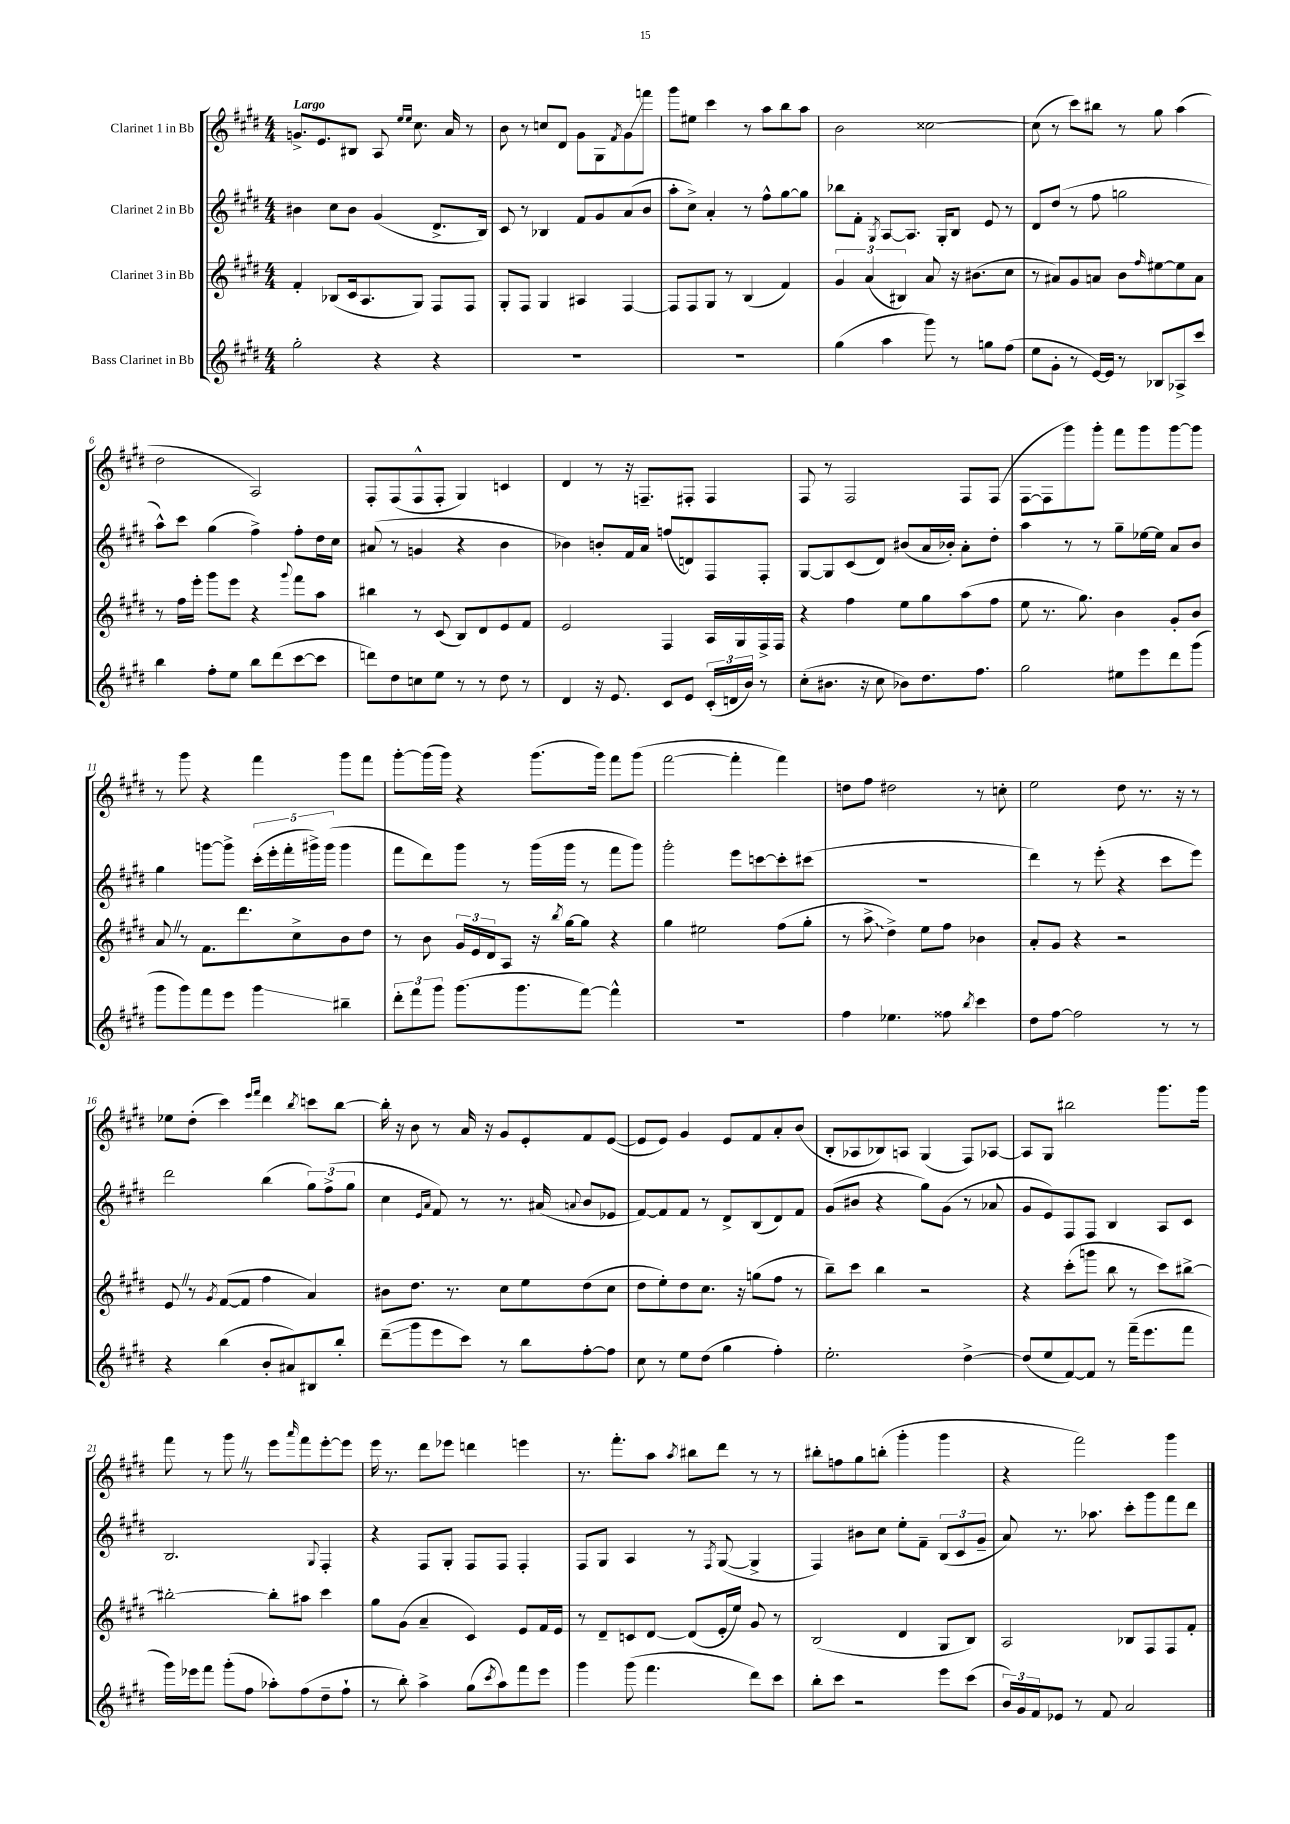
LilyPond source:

<<
\new StaffGroup <<
\new Staff = "s0" \with { instrumentName = "Clarinet 1 in Bb" } {
    \clef treble \key e \major \numericTimeSignature \time 4/4 \tempo "Largo"
    g'8.-> e'8. bis8 a8 \grace { e''16 e''16 } cis''8. a'16 r8 |
    b'8 r8 c''8 dis'8 gis'8 gis8 \acciaccatura { fis'8 } gis'8\glissando f'''8 |
    gis'''8 eis''8 cis'''4 r8 a''8 b''8 a''8 |
    b'2 cisis''2~ |
    cisis''8( r8 cis'''8) bis''8 r8 gis''8 a''4( |
    dis''2 a2) |
    fis8-. fis8( fis8-^ fis8-. gis4) c'4 |
    dis'4 r8 r16 f8.-- fis8-. fis4 |
    fis8 r8 fis2 fis8 fis8( |
    fis8~ fis8 gis'''8) gis'''8-. fis'''8 gis'''8 gis'''8~ gis'''8 |
    r8 gis'''8 r4 fis'''4 gis'''8 fis'''8 |
    gis'''8~-. gis'''16( gis'''16) r4 gis'''8.( gis'''16) fis'''8 gis'''8( |
    fis'''2~ fis'''4-. fis'''4) |
    d''8 fis''8 dis''2 r8 c''8-. |
    e''2 dis''8 r8. r16 r8 |
    ees''8 dis''8-.( cis'''4) \grace { e'''16 fis'''16 } dis'''4 \acciaccatura { b''8 } c'''8 b''8~ |
    b''16-. r16 b'8 r8 a'16 r16 gis'8 e'8-. fis'8 e'8~( |
    e'8 e'8) gis'4 e'8 fis'8 a'8-. b'8( |
    b8-. aes8 bes8) a8 gis4( fis8) aes8~ |
    aes8 gis8 bis''2 gis'''8. gis'''16 |
    fis'''8 r8 gis'''8 \once \override BreathingSign.text = \markup { \musicglyph "scripts.caesura.straight" } \breathe r8 e'''8 \grace { a'''16 } fis'''8 e'''8~-. e'''8 |
    e'''16 r8. dis'''8 ees'''8 d'''4 e'''4 |
    r8. fis'''8.-. a''8 \acciaccatura { a''8 } bis''8 dis'''8 r8 r8 |
    bis''8-. f''8 gis''8 b''8-.( gis'''4-. gis'''4 |
    r4 fis'''2) gis'''4 \bar "|." |
}
\new Staff = "s1" \with { instrumentName = "Clarinet 2 in Bb" } {
    \clef treble \key e \major \numericTimeSignature \time 4/4
    bis'4 cis''8 bis'8 gis'4( dis'8.-> b16) |
    cis'8 r8 bes4 fis'8 gis'8 a'8( b'8 |
    a''8-. cis''8->) a'4-. r8 fis''8-^ gis''8~ gis''8 |
    bes''8 fis'8-. \acciaccatura { gis8 } a8~ a8. gis16-. b8 e'8 r8 |
    dis'8 dis''8( r8 fis''8 g''2 |
    a''8-^) cis'''8 gis''4( fis''4->) fis''8-. dis''16 cis''16 |
    ais'8( r8 g'4 r4 b'4 |
    bes'4) b'8-. fis'16 a'16 f''8( d'8) fis8 fis8-. |
    gis8~ gis8 cis'8( dis'8) bis'8( a'16 bes'16-.) a'8-. dis''8-. |
    a''4 r8 r8 gis''8-- ees''16~ ees''16 a'8 b'8 |
    gis''4 g'''8~ g'''8-> \tuplet 5/4 { cis'''16-.( e'''16-. fis'''16-. gis'''16->) gis'''16( } gis'''4 |
    fis'''8 dis'''8) gis'''8 r8 gis'''16( gis'''16 r8 fis'''8 gis'''8) |
    gis'''2-. e'''8 c'''8~ c'''8-. cis'''8( |
    R1 |
    dis'''4) r8 e'''8-.( r4 cis'''8 e'''8) |
    dis'''2 b''4( \tuplet 3/2 { gis''8) fis''8->( gis''8 } |
    cis''4 \grace { e'16 a'16 } fis'8) r8 r8. ais'16( \appoggiatura { a'8 } b'8 ees'8 |
    fis'8~) fis'8 fis'8 r8 dis'8-> b8( dis'8) fis'8 |
    gis'8( bis'8 r4 gis''8) gis'8( r8 aes'8 |
    gis'8 e'8) fis8 fis8 b4 a8 cis'8 |
    b2. \appoggiatura { gis8 } fis4-. |
    r4 fis8 gis8-. fis8 fis8 fis4-. |
    fis8 gis8 a4 r8 \acciaccatura { fis8 } gis8~( gis4-> |
    fis4) bis'8 cis''8 e''8-. fis'8-- \tuplet 3/2 { b8( cis'8 gis'8-- } |
    a'8) r8. aes''8. cis'''8-. gis'''8 fis'''8 dis'''8 \bar "|." |
}
\new Staff = "s2" \with { instrumentName = "Clarinet 3 in Bb" } {
    \clef treble \key e \major \numericTimeSignature \time 4/4
    fis'4-. bes8( cis'16 a8. gis8) fis8 fis8 |
    gis8-. fis8 gis4 ais4 fis4~ |
    fis8 fis8 gis8 r8 b4( fis'4) |
    \tuplet 3/2 { gis'4 a'4( bis4) } a'8 r16 bis'8.( cis''8 |
    r8 ais'8) gis'8 a'8 b'8 \grace { fis''16 } eis''8~ eis''8 a'8 |
    r8 fis''16 e'''16-. gis'''8 e'''8 r4 \appoggiatura { gis'''8 } fis'''8 a''8 |
    bis''4 r8 cis'8( b8) dis'8 e'8 fis'8 |
    e'2 fis4 a16 gis16 fis16-> fis16 |
    r4 fis''4 e''8 gis''8 a''8( fis''8 |
    e''8 r8. gis''8.) b'4 gis'8-. b'8 |
    a'8 \once \override BreathingSign.text = \markup { \musicglyph "scripts.caesura.straight" } \breathe r8 fis'8. dis'''8. cis''8-> b'8 dis''8 |
    r8 b'8 \tuplet 3/2 { gis'16 e'16 dis'16 } a8 r16 \acciaccatura { b''8 } gis''16~ gis''8 r4 |
    gis''4 eis''2 fis''8( gis''8-. |
    r8 \once \override Glissando.style = #'zigzag a''8->\glissando dis''4->) e''8 fis''8 bes'4 |
    a'8-. gis'8 r4 r2 |
    e'8 \once \override BreathingSign.text = \markup { \musicglyph "scripts.caesura.straight" } \breathe r8 \acciaccatura { gis'8 } fis'8~( fis'8 fis''4 a'4) |
    bis'8 dis''8. r8. cis''8 e''8 dis''8( cis''8 |
    dis''8 e''8-.) dis''8 cis''8. r16 g''8( fis''8 r8 |
    b''8--) cis'''8 b''4 r2 |
    r4 cis'''8-.( g'''8 b''8 r8 cis'''8) bis''8~-> |
    bis''2~-. bis''8-. ais''8 cis'''4 |
    gis''8 gis'8( a'4-- cis'4) e'8 fis'16 e'16 |
    r8 dis'8-- c'8 dis'8~ dis'8( e'16-. e''16) gis'8 r8 |
    b2( dis'4 gis8 b8) |
    a2 bes8 fis8 fis8 fis'8-. \bar "|." |
}
\new Staff = "s3" \with { instrumentName = "Bass Clarinet in Bb" } {
    \clef treble \key e \major \numericTimeSignature \time 4/4
    gis''2-. r4 r4 |
    R1 |
    R1 |
    gis''4( a''4 gis'''8) r8 g''8 fis''8( |
    e''8 gis'8-. r8 e'16~) e'16 r8 bes8 aes8-> cis'''8 |
    b''4 fis''8-. e''8 b''8 dis'''8( cis'''8~ cis'''8 |
    d'''8) dis''8 c''8 e''8 r8 r8 dis''8 r8 |
    dis'4 r16 e'8. cis'8 e'8 \tuplet 3/2 { cis'16-.( d'16 b'16) } r8 |
    cis''8-.( bis'8. r16 cis''8 bes'8) dis''8. fis''8. |
    gis''2 eis''8 e'''8 dis'''8 gis'''8( |
    gis'''8 gis'''8) fis'''8 e'''8 gis'''4\glissando bis''4-- |
    \tuplet 3/2 { dis'''8-. fis'''8 gis'''8 } gis'''8.( gis'''8. fis'''8~) fis'''4-^ |
    R1 |
    fis''4 ees''4. fisis''8 \acciaccatura { b''8 } cis'''4 |
    dis''8 fis''8~ fis''2 r8 r8 |
    r4 b''4( b'8-. ais'8) bis8 b''8-. |
    dis'''8--\glissando( gis'''8 e'''8 cis'''8) r8 b''8 fis''8~-. fis''8 |
    cis''8 r8 e''8 dis''8( gis''4 fis''4-.) |
    e''2.-. dis''4~-> |
    dis''8( e''8 fis'8~) fis'8 r8 fis'''16--( e'''8. fis'''8 |
    gis'''16) ees'''16 fis'''8 gis'''8-.( fis''8 aes''8-.) fis''8( dis''8-- fis''8-! |
    r8 b''8-.) a''4-> gis''8( \acciaccatura { cis'''8 } a''8) fis'''8 e'''8 |
    gis'''4 gis'''8( fis'''4. dis'''8) cis'''8 |
    b''8-. cis'''8 r2 e'''8 cis'''8( |
    \tuplet 3/2 { b'16) gis'16 fis'16 } ees'8 r8 fis'8 a'2 \bar "|." |
}
>>
>>
